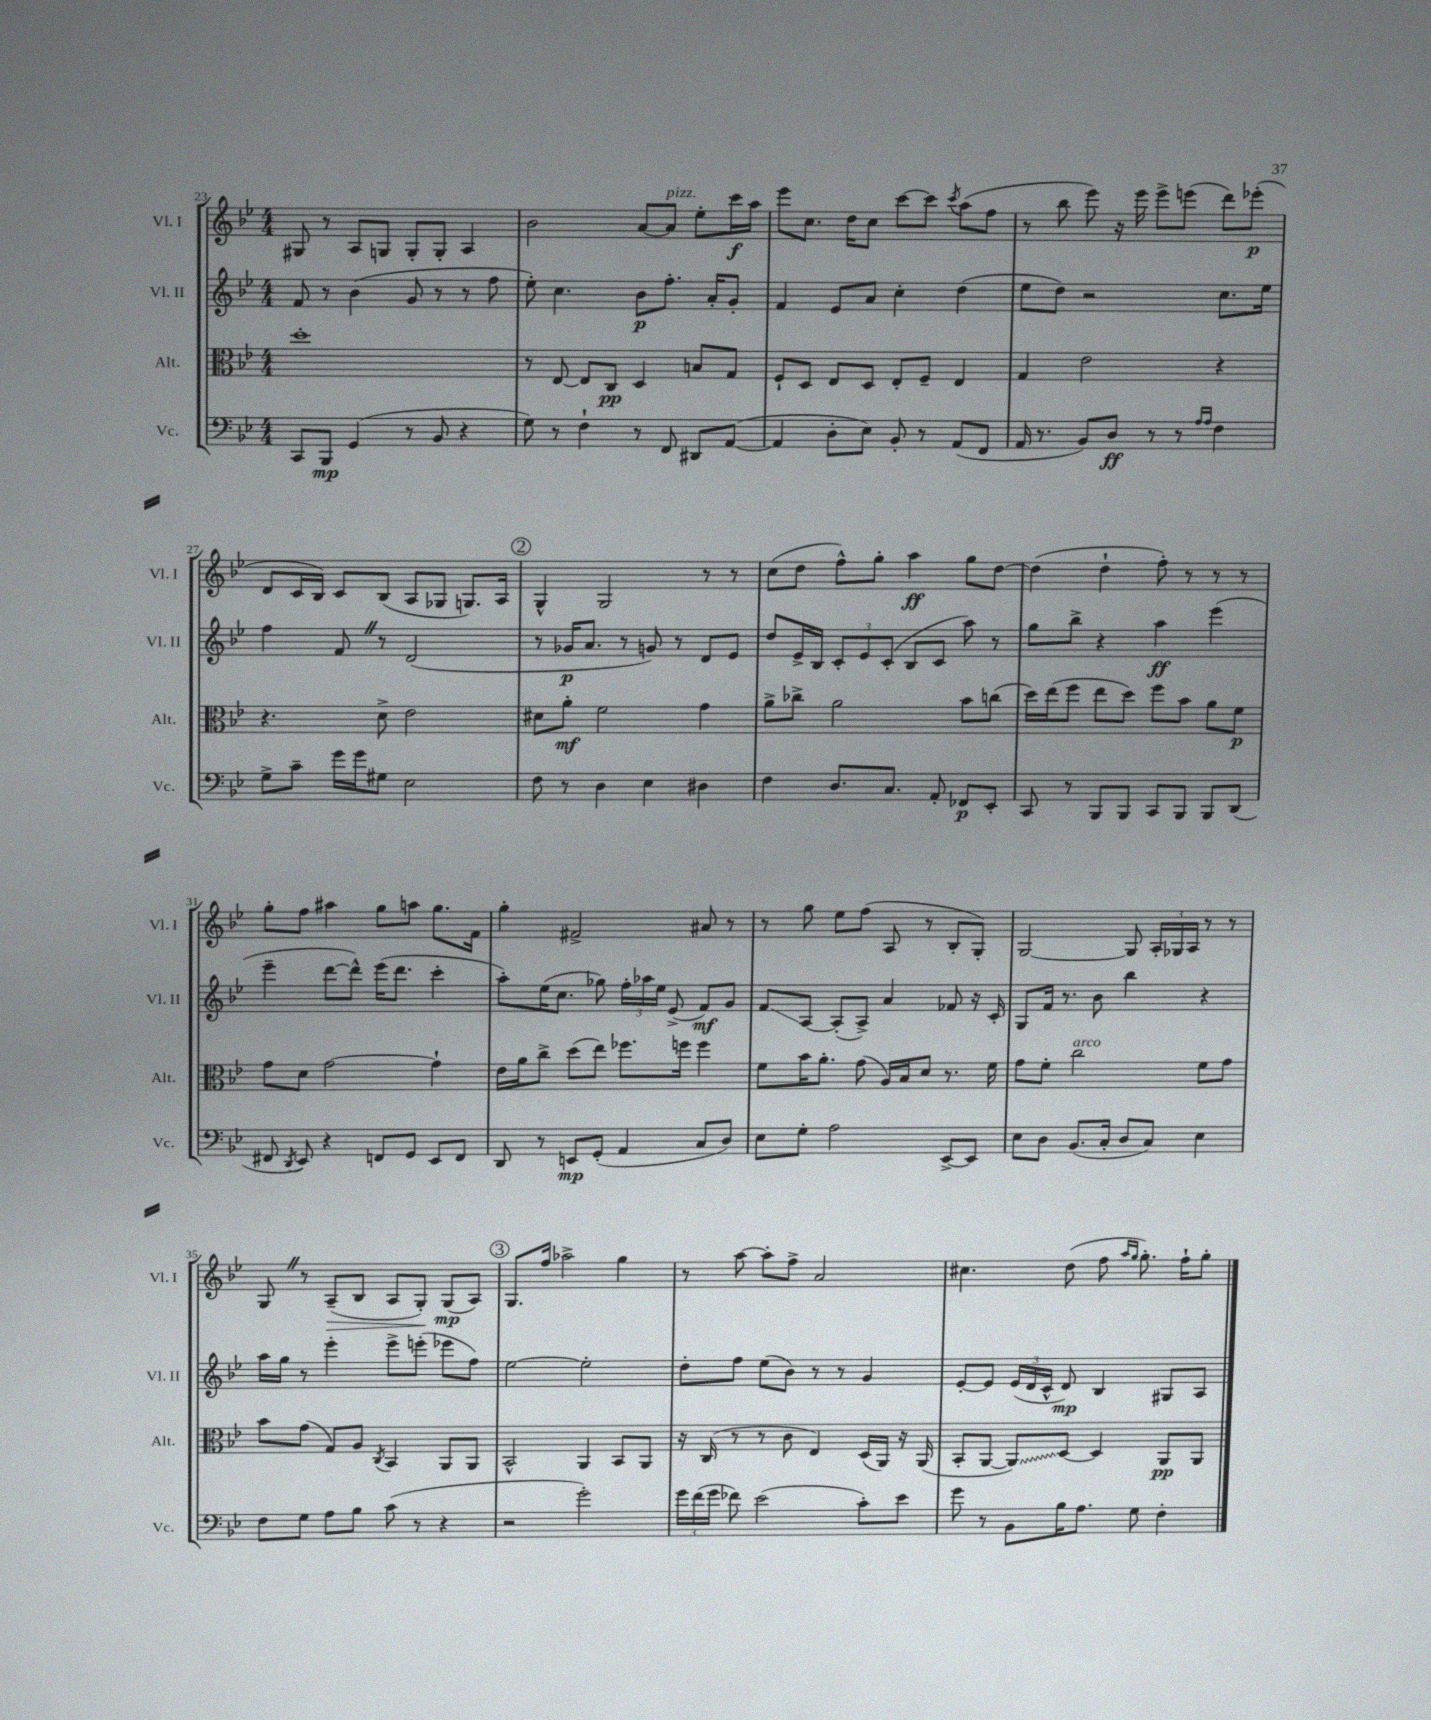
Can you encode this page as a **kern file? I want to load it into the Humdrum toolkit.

**kern	**kern	**kern	**kern
*staff4	*staff3	*staff2	*staff1
*clefF4	*clefC3	*clefG2	*clefG2
*k[b-e-]	*k[b-e-]	*k[b-e-]	*k[b-e-]
*M4/4	*M4/4	*M4/4	*M4/4
8CC	1dd'	8f	8G#
8BBB-	.	8r	8r
(4GG	.	(4b-	8A
.	.	.	8G
8r	.	8g	8G'
8BB-	.	8r	8G'
4r	.	8r	4A
.	.	8ff	.
=	=	=	=
8G)	8r	8ee-')	2b-
8r	[8E-	4.cc	.
4F`	8E-]	.	.
.	8C	.	.
8r	4D	8b-	[8a
8FF	.	8.ff'	8a]
8DD#	8B	.	8ee-'
.	.	16a'	.
([8AA	8G	8g'	16ccc
.	.	.	16aa
=	=	=	=
4AA]	8F`	4f	8eee-
.	8D	.	8.cc
8D'	8E-	8e-	.
.	.	.	16dd
8E-)	8D	8a	8cc
8BB-'	8E-'	4cc'	[8ccc
8r	8F~	.	8ccc]
.	.	.	8qccc
(8AA	4E-	(4dd	(8aa
8FF	.	.	8ff
=	=	=	=
16AA	4G	8ee-	8r
8.r	.	.	.
.	.	8dd)	8bb-
8BB-)	2e-	2r	8eee-)
8D	.	.	16r
.	.	.	16eee-
8r	.	.	8eee-^
8r	.	.	(8eee
16qqA	.	.	.
16qqA	.	.	.
4F	4r	8.cc	8ddd)
.	.	.	(8eee-'
.	.	16ee-	.
=	=	=	=
8G^	4.r	4ff	8d
8c~	.	.	16c
.	.	.	16B-)
16g	.	8f	8c
16g	.	.	.
8G#	8d^	8r	(8B-
2E-	2e-	(2d	8A
.	.	.	8G-
.	.	.	8.G)
.	.	.	16A
=	=	=	=
8F	8d#	8r	4G^^
8r	8a'	16g-	.
.	.	8.a	.
4D	2f	.	2G
.	.	8r	.
4E-	.	8g)	.
.	.	8r	.
4D#	4g	8d	8r
.	.	8e-	8r
=	=	=	=
4F	8a^	8dd	(8cc
.	8cc-^	16e-^	8dd
.	.	16B-	.
8.D	2a	12c'	8ff^^)
.	.	12e-	.
.	.	.	8gg'
.	.	(12c'	.
8.C	.	.	.
.	.	8B-	4aa
8AA'	.	8c	.
8FF-	8b-	8aa)	8gg
8EE-'	(8cc	8r	[8dd
=	=	=	=
8CC	16dd)	8gg	(4dd]
.	(16ee-	.	.
8r	8ff	8bb-^	.
8BBB-	8ee-	4r	4dd`
8BBB-	8dd)	.	.
8CC	8ff	4aa	8ff')
8BBB-	8b-	.	8r
8BBB-	8a	(4eee-	8r
(8DD	8f	.	8r
=	=	=	=
8FF#	8g	4eee-~	8gg'
8qDD	.	.	.
8EE-)	8d	.	8ff
4r	[2g	[8ddd	4aa#
.	.	8ddd^^])	.
8FF	.	(16eee-	8gg
.	.	8.ddd	.
8GG	.	.	8aa
8EE-	4g`]	4ccc'	8.gg
8FF	.	.	.
.	.	.	16f
=	=	=	=
8DD	16e-	8aa')	4gg'
.	16a	.	.
8r	8cc^	(16ee-	.
.	.	8.cc	.
8EE	(8dd	.	2f#^
(8GG'	8ee-)	8gg-)	.
4AA	8.ff-	24ff'	.
.	.	24aa-	.
.	.	24ee-	.
.	.	(8e-^	.
.	16ff	.	.
8C	4ff	8f)	8a#
8D)	.	8g	8r
=	=	=	=
8E-	8f	8f	8r
8G'	16b-	[8A	8gg
.	8.a'	.	.
2A	.	(8A']	8ee-
.	(8g	8A^)	(8ff
.	16A)	4a	8A
.	16B-	.	.
.	8d	.	8r
[8EE-^	8.r	8f-	8B-'
8EE-]	.	16r	8G')
.	16f	16c'	.
=	=	=	=
8E-	8g	8G	[2G
8D	8f'	16f	.
.	.	8.r	.
(8.BB-	2cc	.	.
.	.	8b-	.
16C'	.	.	.
8D	.	4bb-	8G]
8C)	.	.	24A'
.	.	.	24G-
.	.	.	24A
4E-	8f	4r	8r
.	8g	.	8r
=	=	=	=
8F	8b-	16aa	8G
.	.	16gg	.
8G	(8g	8r	8r
8A	8G)	4eee-'	(8A~
8B-	8A	.	8B-
.	8qC	.	.
(8c	4BB-	8eee-^	8A
8r	.	(8eee'	8G')
4r	8AA	8eee-	(8G
.	8AA	8ff)	8A)
=	=	=	=
2r	2BB-^^	[2ee-	8.G
.	.	.	16ff
.	.	.	2aa-^
2g')	4AA	2ee-']	.
.	8BB-	.	4gg
.	8AA	.	.
=	=	=	=
24g	16r	8dd'	8r
(24f	.	.	.
.	(16C	.	.
24g	.	.	.
8f-)	8r	8ff	[8aa
(2e-	8r	(8ee-	8aa']
.	8c	8b-)	8ff^
.	4E-)	8r	2a
.	.	8r	.
8c')	(16D	4g	.
.	16AA)	.	.
8e-	16r	.	.
.	(16AA	.	.
=	=	=	=
8g	8BB-'	[8e-'	4.cc#
8r	[8AA	8e-]	.
8BB-	8AA])	(24e-	.
.	.	24d	.
.	.	24c^^	.
16B-	[8D	8d)	(8dd
8.A	.	.	.
.	4D]	4B-	8ff
.	.	.	16qqaa
.	.	.	16qqgg
8G	.	.	8.gg')
4F'	8AA	8G#	.
.	.	.	16ff`
.	8AA	8A	8gg'
==	==	==	==
*-	*-	*-	*-
